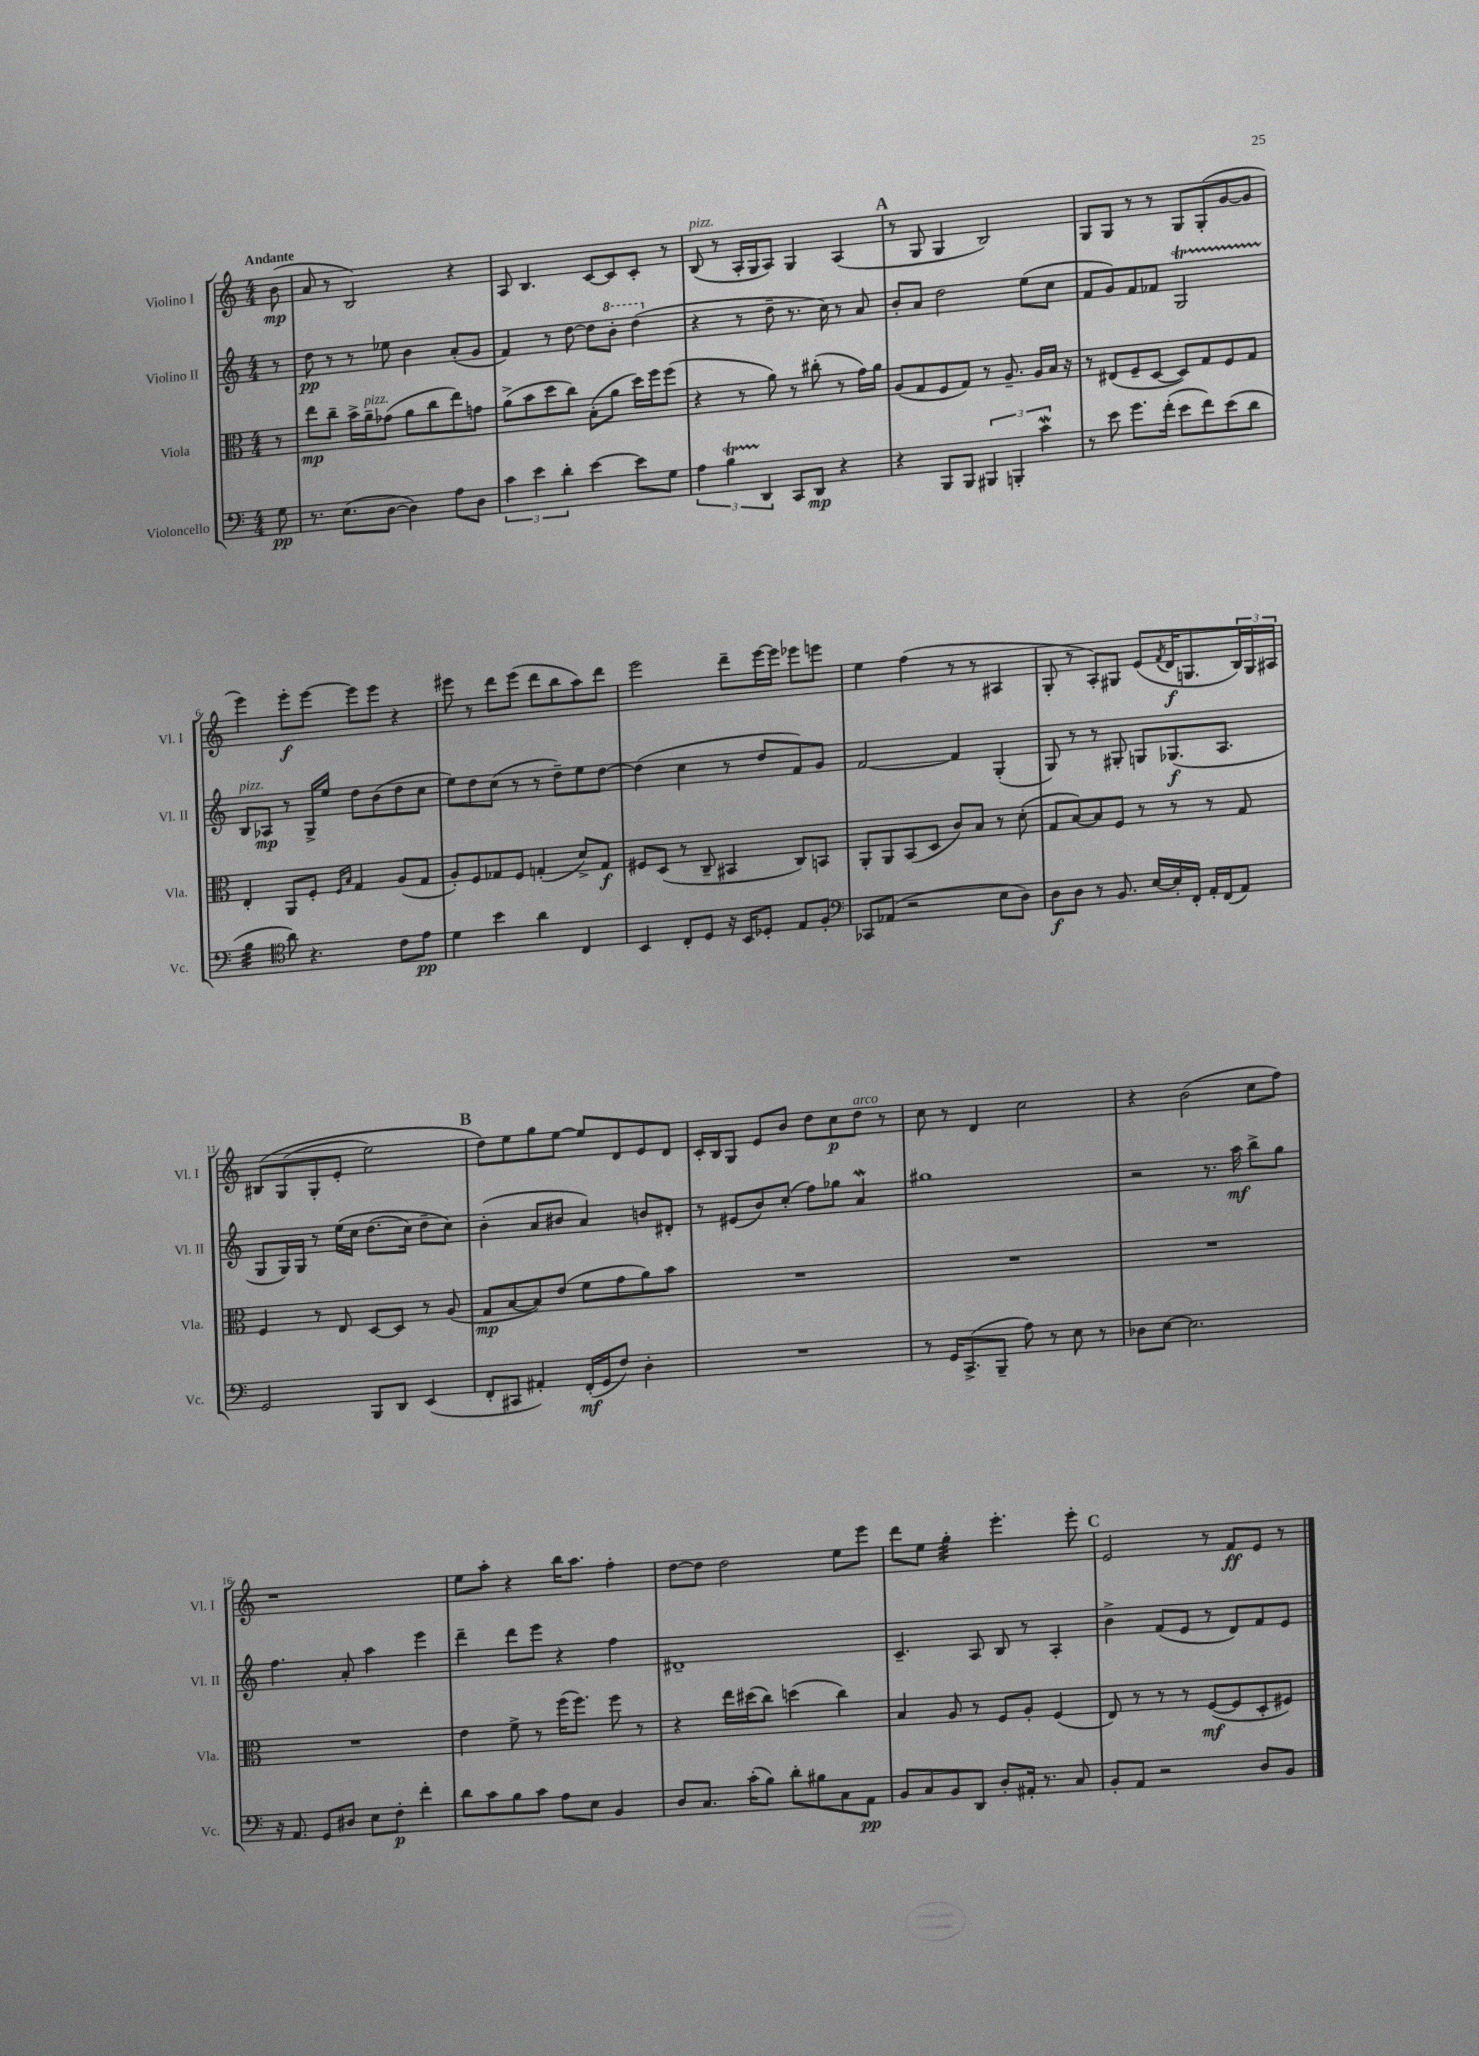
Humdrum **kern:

**kern	**kern	**kern	**kern
*staff4	*staff3	*staff2	*staff1
*clefF4	*clefC3	*clefG2	*clefG2
*k[]	*k[]	*k[]	*k[]
*M4/4	*M4/4	*M4/4	*M4/4
8G	8r	8r	(8b
=	=	=	=
8.r	8ee	8dd	8a
.	8cc~	8r	8r
(8.E	.	.	.
.	16b^	8r	2B)
.	16a~	.	.
[8D	(8g-	8ee-	.
4D])	8a	4b	.
.	8cc	.	.
8A	8ee)	(8a'	4r
8D	8g	8g	.
=	=	=	=
6c	(8a^	4f)	8A
.	8b	.	4.B
6e	.	.	.
.	8dd	8r	.
6d'	.	.	.
.	8cc)	[8dd	.
[4e	(8B'	8dd]	[8c
.	8a	8bb'	8c]
8e]	16dd)	(4ddd	8c'
.	16ff	.	.
8G	(8ff	.	8r
=	=	=	=
6A	4r	4r	(8B
.	.	.	8r
6B	.	.	.
.	8r	8r	16A'
.	.	.	16G
6DD	.	.	.
.	8a)	8dd~	8A)
8CC	8r	8.r	4G
8DD	(8cc#'	.	.
.	.	16cc)	.
4r	8r	8r	(4A
.	16g)	8a	.
.	16a	.	.
=	=	=	=
4r	(8A	8b'	8r
.	8G	8a	8G
8BBB	8F	2dd	4G
8BBB	8G)	.	.
6BBB#	8r	.	2B)
.	8.A~	.	.
6BBB'	.	.	.
.	.	(8ee	.
.	16A	.	.
6c	.	.	.
.	16B	8cc	.
.	16r	.	.
=	=	=	=
8r	8r	8f	8G
8e	(8E#	8g)	8G
8.g	8F~	8f	8r
.	[8D	8f-	8r
(16f'	.	.	.
8e	8D])	2G	8G
8f)	8G	.	(8G'
(8e	8F	.	[8g
8d	8G	.	8g]
=	=	=	=
4B	4E'	8B	4eee)
.	.	8A-	.
*clefC4	*	*	*
8a)	8AA	8r	8eee'
4.r	8F'	16G^	[8eee
.	.	16ee	.
.	16qqF	.	.
.	16qqB	.	.
.	4G	8dd	8eee]
.	.	(8b	8eee
8c	(8A	8dd	4r
8e	8G	8cc	.
=	=	=	=
4d	8A')	8ee)	8eee#
.	8F	8dd	8r
4b	8G-	(8cc	8ddd
.	8F	8r	(8eee#
4a	(4G'	8r	8ddd
.	.	8dd~)	8bb
4C	8d^)	8ee	8aa)
.	8G	[8dd	8ddd
=	=	=	=
4BB	8F#	(4dd]	2eee
.	(8D	.	.
8C'	8r	4cc	.
8D	8C~	.	.
16r	4BB#	8r	8ddd~
16BB	.	.	.
8D-'	.	8dd	[16eee
.	.	.	16eee]
8E	8C)	8f)	8eee-
8F'	8BB	8g	8eee
=	=	=	=
*clefF4	*	*	*
8CC-	8AA'	[2f	4ee
(8AA-	8AA	.	.
2r	(8BB	.	(4ff
.	8D	.	.
.	8c)	4f]	8r
.	8B	.	8r
8E	8r	(4G'	4A#
8D)	(8d'	.	.
=	=	=	=
8D	8G	8G)	8G'
8D	[8B)	8r	8r
8r	8B]	8r	8A')
8.BB	8F	8G#'	8G#
.	8r	8G	(8e
[16E	.	.	.
.	.	.	8qf
16E']	8r	(8.G-	16d
16FF'	.	.	8.G
16AA'	8r	.	.
(16FF	.	8.A	.
8AA)	8G	.	24B)
.	.	.	24G
.	.	.	24A#
=	=	=	=
2GG	4F	8G	&(8B#
.	.	16G)	(8G
.	.	16G	.
.	8r	8r	8G'
.	8E	&(16ee	8e'
.	.	16cc	.
8BBB	[8D	(8.dd	2ee)
8DD	8D]	.	.
.	.	16cc)	.
(4EE	8r	8dd~	.
.	(8A	8cc&)	.
=	=	=	=
8FF'	8G	(4b'	8dd&)
8CC#	[8B	.	8ee
4AA#')	8B])	8a	8gg
.	(8e	8b#	[8ee
(16FF'	8f	4a)	8ee]
16GG	.	.	.
8F)	8g	.	8d
4D'	8a)	8b	8e
.	8b	8d#'	8d
=	=	=	=
1r	1r	8r	16c'
.	.	.	16B
.	.	(8e#	8G
.	.	8b)	8e
.	.	(8cc'	8b
.	.	8ff)	8dd
.	.	8gg-	8cc
.	.	4a	8dd
.	.	.	8r
=	=	=	=
8r	1r	1gg#	8cc
16GG	.	.	8r
(8.CC^	.	.	.
.	.	.	4d
8BBB~	.	.	.
8A)	.	.	2cc
8r	.	.	.
8E	.	.	.
8r	.	.	.
=	=	=	=
8D-	1r	2r	4r
[8E	.	.	.
2.E]	.	.	(2b
.	.	8.r	.
.	.	16aa	.
.	.	8bb^	8cc
.	.	8gg	8ff)
=	=	=	=
16r	1r	4.ff	1r
8.AA	.	.	.
8GG	.	.	.
8D#	.	8a'	.
8E	.	4aa	.
8F'	.	.	.
4f'	.	4eee	.
=	=	=	=
8d	4e	4ddd~	8ee
8c	.	.	8aa'
8B	8f^	8ddd	4r
8c	8r	8eee	.
8A	(16ff	4r	16bb
.	8.ff)	.	8.aa
8E	.	.	.
4BB	8ff	4ff	4ff'
.	8r	.	.
=	=	=	=
8D	4r	1d#~	[8dd
8.C	.	.	8dd]
.	16ee	.	2dd
(16c'	(16dd#	.	.
8B)	8cc)	.	.
8d'	(4dd	.	.
8B#	.	.	.
8C	4cc)	.	8ee
8AA	.	.	8eee
=	=	=	=
8BB	4B	4.c~	8ddd
8C	.	.	8ee
8BB	8A	.	4gg'
8DD	8r	8A	.
8D'	8F	8B	4.eee'
16AA#'	8A'	8r	.
8.r	.	.	.
.	(4F	4A'	.
8C	.	.	8eee'
=	=	=	=
8BB'	8E)	4b^	2e
8AA	8r	.	.
2r	8r	(8f	.
.	8r	8e	.
.	([8F	8r	8r
.	8F]	8d)	8f
8D	8D'	8f	8e
8BB	8F#)	8e	8r
==	==	==	==
*-	*-	*-	*-
